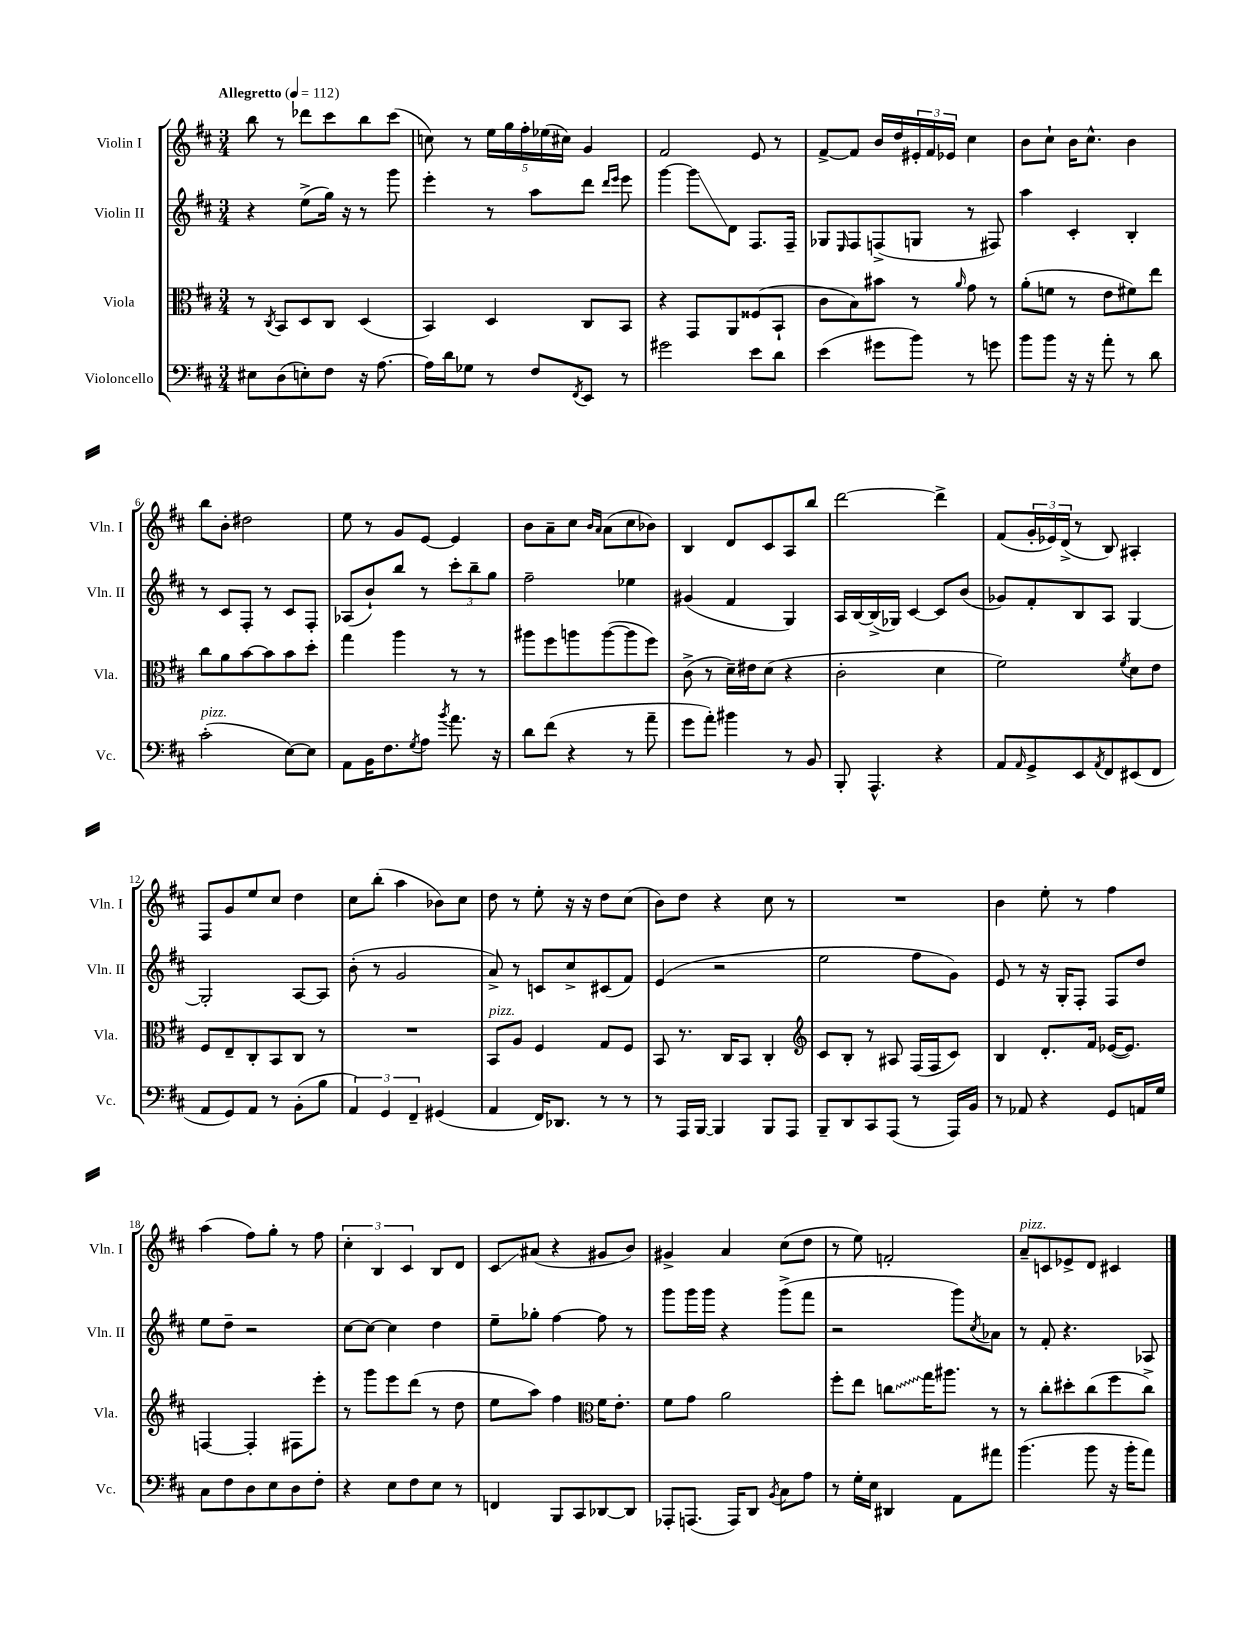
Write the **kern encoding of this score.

**kern	**kern	**kern	**kern
*staff4	*staff3	*staff2	*staff1
*clefF4	*clefC3	*clefG2	*clefG2
*k[f#c#]	*k[f#c#]	*k[f#c#]	*k[f#c#]
*M3/4	*M3/4	*M3/4	*M3/4
*MM112	*MM112	*MM112	*MM112
8E#\L	8r	4r	8bb\
.	8qC#/	.	.
(8D\	8BB/L	.	8r
8E'\)	8D/	(8ee^\L	8ddd-\L
8F#\J	8C#/J	16gg\Jk)	8ccc#\
.	.	16r	.
16r	(4D/	8r	8bb\
[8.A\	.	.	.
.	.	8ggg\	(8ccc#\J
=	=	=	=
16A\]LL	4BB/)	4eee'\	8cc\)
16d\J	.	.	.
8G-\J	.	.	8r
8r	4D/	8r	20ee\LL
.	.	.	20gg\
.	.	.	20ff#'\
8F#/L	.	8aa\L	.
.	.	.	(20ee-\
.	.	.	20cc#\JJ)
8qFF#/	.	.	.
8EE/J	8C#/L	8ddd\J	4g/
.	.	16qqddd/LL	.
.	.	16qqeee/JJ	.
8r	8BB/J	8eee\	.
=	=	=	=
2g#\	4r	[4ggg\	2f#/
.	8GG/L	8ggg\]L	.
.	8AA/	8d\J	.
8e\L	(8F##/	8.F#/L	8e/
8d\J	8BB`/J	.	8r
.	.	16F#~/Jk	.
=	=	=	=
(4e\	8c#\L	8G-/L	[8f#^/L
.	.	16qqE/	.
.	8B\)	8F#/	8f#/]J
8g#\L	8b#\J	(8F^/	16b/LL
.	.	.	16dd/
8b\J)	8r	8G/J	24e#'/
.	.	.	24f#/
.	.	.	24e-/JJ
.	16qqa/	.	.
8r	8g\	8r	4cc#\
8g\	8r	8F#/)	.
=	=	=	=
8b\L	(8a'\L	4aa\	8b\L
8b\J	8f\J	.	8cc#`\J
16r	8r	4c#'/	16b\LK
16r	.	.	8.cc#^^\J
8a'\	8e\L	.	.
8r	8f#\)	4B'/	4b\
8d\	8ee\J	.	.
=	=	=	=
(2c#'\	8cc#\L	8r	8bb\L
.	8a\	8c#/L	8b'\J
.	[8b\	8F#'/J	2dd#\
.	8b\]	8r	.
[8E\L)	8b\	8c#/L	.
8E\]J	8dd'\J	8F#'/J	.
=	=	=	=
8AA\L	4gg\	(8A-/L	8ee\
16BB\K	.	8b`/)	8r
8.F#\	.	.	.
.	4aa\	8bb/J	8g/L
8qG/	.	.	.
8A\J	.	8r	[8e/J
8qb/	.	.	.
8.a\	8r	12ccc#'\L	4e/]
.	.	12bb~\	.
.	8r	.	.
.	.	12gg\J	.
16r	.	.	.
=	=	=	=
8d\L	8aa#\L	2ff#~\	8b\L
(8f#\J	8ff#\	.	8a~\
4r	8aa\	.	8cc#\J
.	.	.	16qqb/LL
.	.	.	16qqa/JJ
.	([8aa\	.	(8a\L
8r	8aa\]	4ee-\	8cc#\
8a~\	8ff#\J)	.	8b-\J)
=	=	=	=
8g\L	(8c#^\	(4g#/	4B/
8a'\J)	8r	.	.
4b#\	16d~\LL)	4f#/	8d/L
.	16e#\J	.	.
.	(8d\J	.	8c#/
8r	4r	4G/)	8A/
8BB/	.	.	8bb/J
=	=	=	=
8BBB'/	2c#'\	16A/LL	[2ddd\
.	.	[16B/	.
4.AAA^^/	.	(16B^/]	.
.	.	16G-/JJ)	.
.	.	[4c#/	.
4r	4d\	8c#/]L	4ddd^\]
.	.	(8b/J	.
=	=	=	=
8AA/L	2f#\)	8g-/L)	(8f#/L
16qqAA/	.	.	.
8GG^/	.	8f#'/	24g'/L
.	.	.	24e-/)
.	.	.	(24d^/JJ
8EE/	.	8B/	8r
8qAA/	.	.	.
8FF#/	.	8A/J	8B/)
.	8qf#/	.	.
(8EE#/	8d\L	[4G/	4A#'/
8FF#/J	8e\J	.	.
=	=	=	=
8AA/L	8F#/L	2G'/]	8F#/L
8GG/)	8E~/	.	8g/
8AA/J	8C#'/	.	8ee/
8r	8BB/	.	8cc#/J
(8BB'\L	8C#/J	[8A/L	4dd\
8B\J	8r	8A/]J	.
=	=	=	=
6AA/)	2.r	(8b'\	8cc#\L
.	.	8r	(8bb'\J
6GG/	.	.	.
.	.	2g/	4aa\
6FF#~/	.	.	.
(4GG#/	.	.	8b-\L)
.	.	.	8cc#\J
=	=	=	=
4AA/	8BB/L	8a^/)	8dd\
.	8A/J	8r	8r
16FF#/LK)	4F#/	8c/L	8ee'\
8.DD-/J	.	.	.
.	.	8cc#^/	16r
.	.	.	16r
8r	8G/L	(8c#/	8dd\L
8r	8F#/J	8f#/J)	(8cc#\J
=	=	=	=
8r	8BB/	(4e/	8b\L)
16AAA/LL	8.r	.	8dd\J
[16BBB/JJ	.	.	.
4BBB/]	.	2r	4r
.	16C#/LK	.	.
.	8BB/J	.	.
8BBB/L	4C#'/	.	8cc#\
8AAA/J	.	.	8r
=	=	=	=
*	*clefG2	*	*
8BBB~/L	8c#/L	2ee\	2.r
8DD/	8B'/J	.	.
8CC#/	8r	.	.
(8AAA/J	8A#/	.	.
8r	(16F#/LL	8ff#\L	.
.	16F#/J	.	.
16AAA/LL)	8c#/J)	8g\J)	.
16BB/JJ	.	.	.
=	=	=	=
8r	4B/	8e/	4b\
8AA-/	.	8r	.
4r	8.d'/L	16r	8ee'\
.	.	16G'/LK	.
.	.	8F#'/J	8r
.	16f#/Jk	.	.
8GG/L	([16e-/LK	8F#/L	4ff#\
.	8.e-/]J)	.	.
16AA/L	.	8dd/J	.
16G/JJ	.	.	.
=	=	=	=
8C#\L	[4F/	8ee\L	(4aa\
8F#\	.	8dd~\J	.
8D\	4F'/]	2r	8ff#\L)
8E\	.	.	8gg'\J
8D\	8F#\L	.	8r
8F#'\J	8eee'\J	.	8ff#\
=	=	=	=
4r	8r	[8cc#\L	6cc#'\
.	8ggg\L	8cc#\_J	.
.	.	.	6B/
8E\L	8eee\	4cc#\]	.
.	.	.	6c#/
8F#\	(8ddd\J	.	.
8E\J	8r	4dd\	8B/L
8r	8dd\	.	8d/J
=	=	=	=
4FF/	8ee\L	8ee~\L	8c#/L
.	8aa\J)	8gg-'\J	(8a#/J
8BBB/L	4ff#\	[4ff#\	4r
8CC#/	.	.	.
*	*clefC3	*	*
[8DD-/	16f#\LK	8ff#\]	8g#/L
.	8.e'\J	.	.
8DD-/]J	.	8r	8b/J)
=	=	=	=
8AAA-'/L	8f#\L	8ggg\L	4g#^/
(8.AAA/J	8g\J	16ggg\L	.
.	.	16ggg\JJ	.
.	2a\	4r	4a/
16AAA/LK)	.	.	.
8DD/J	.	.	.
8qBB/	.	.	.
8C#\L	.	(8ggg^\L	(8cc#\L
8A\J	.	8fff#\J	8dd\J
=	=	=	=
8r	8ff#'\L	2r	8r
16G'\LL	8ee\J	.	8ee\)
16E\JJ	.	.	.
4DD#/	8cc\L	.	2f'/
.	16gg\K	.	.
.	8.aa#\J	.	.
8AA\L	.	8ggg\L)	.
.	.	8qcc#/	.
8a#\J	8r	8a-\J	.
=	=	=	=
(4.b\	8r	8r	8a~/L
.	8cc#'\L	8f#'/	8c/
.	8dd#'\	4.r	8e-^/
8b\	(8cc#\	.	8d/J
16r	8ff#\	.	4c#/
16b'\LK	.	.	.
8a\J)	8cc#^\J)	8A-/	.
==	==	==	==
*-	*-	*-	*-
